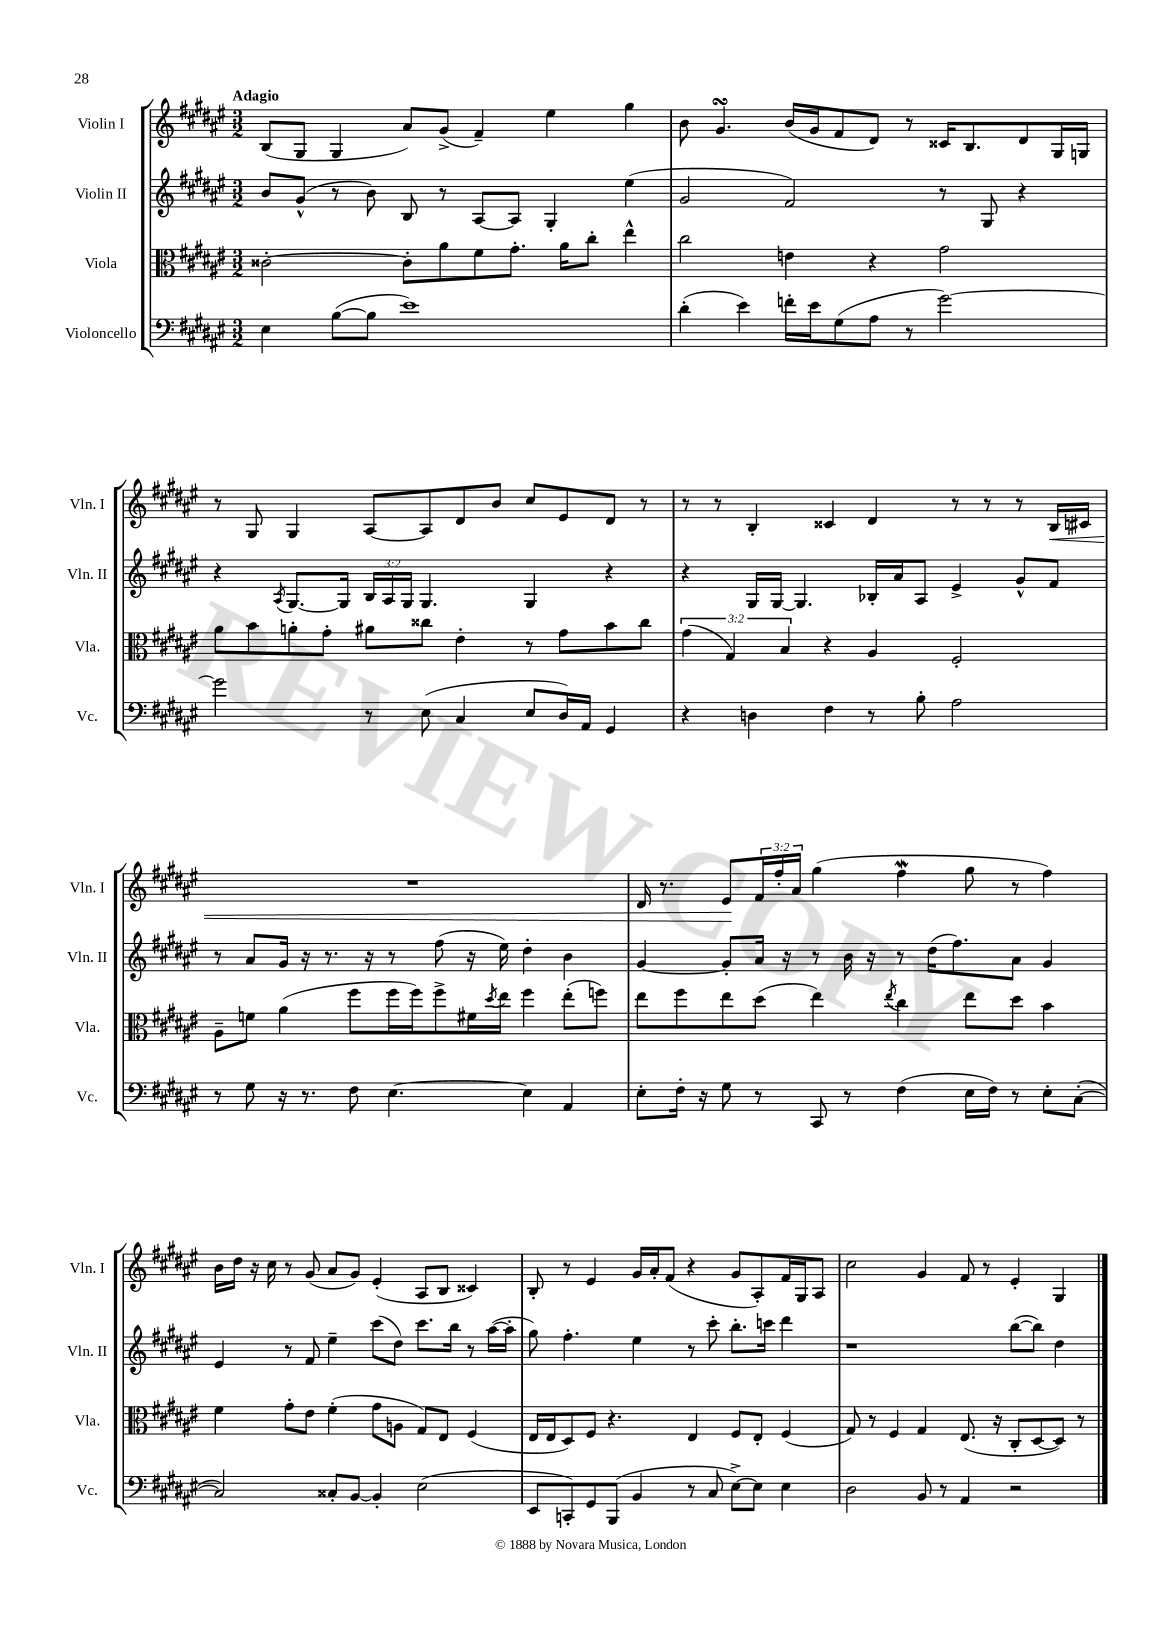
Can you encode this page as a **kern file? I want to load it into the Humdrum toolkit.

**kern	**kern	**kern	**kern
*staff4	*staff3	*staff2	*staff1
*clefF4	*clefC3	*clefG2	*clefG2
*k[f#c#g#d#a#e#]	*k[f#c#g#d#a#e#]	*k[f#c#g#d#a#e#]	*k[f#c#g#d#a#e#]
*M3/2	*M3/2	*M3/2	*M3/2
4E#	[2c##'	8b	(8B
.	.	(8g#^^	8G#
([8B	.	8r	4G#
8B]	.	8b)	.
1e#)	8c##']	8B	8a#)
.	8a#	8r	(8g#^
.	8f#	[8A#	4f#~)
.	8.g#'	8A#]	.
.	.	4G#'	4ee#
.	16a#	.	.
.	8cc#'	.	.
.	4ee#^^	(4ee#	4gg#
=	=	=	=
(4d#'	2cc#	2g#	8b
.	.	.	4.g#
4e#)	.	.	.
16f'	4e	2f#)	(16b
16e#	.	.	16g#
(8G#	.	.	8f#
8A#	4r	.	8d#)
8r	.	.	8r
[2g#)	2g#	8r	16c##
.	.	.	8.B
.	.	8G#	.
.	.	4r	8d#
.	.	.	16G#
.	.	.	16G
=	=	=	=
2g#]	8a#	4r	8r
.	8b	.	8G#
.	.	8qA#	.
.	8a'	[8.G#	4G#
.	8g#'	.	.
.	.	16G#]	.
8r	8a#	24B	[8A#
.	.	24A#	.
.	.	24G#	.
(8E#	8cc##	4.G#	8A#]
4C#	4e#'	.	8d#
.	.	.	8b
8E#	8r	4G#	8cc#
16D#)	8g#	.	8e#
16AA#	.	.	.
4GG#	8b	4r	8d#
.	8cc##	.	8r
=	=	=	=
4r	(6g#	4r	8r
.	.	.	8r
.	6G#)	.	.
4D	.	16G#	4B'
.	.	[16G#	.
.	6B	.	.
.	.	4.G#]	.
4F#	4r	.	4c##
8r	4A#	16B-'	4d#
.	.	16a#	.
8B'	.	8A#	.
2A#	2F#'	4e#^	8r
.	.	.	8r
.	.	8g#^^	8r
.	.	8f#	16B
.	.	.	16c#
=	=	=	=
8r	8A#~	8r	1.r
8G#	8f	8a#	.
16r	(4a#	16g#	.
8.r	.	16r	.
.	.	8.r	.
8F#	8ff#	.	.
.	.	16r	.
[4.E#	16ff#	8r	.
.	16ff#)	.	.
.	8ff#^	(8ff#	.
.	16f#	16r	.
.	8qdd#	.	.
.	16ee#	16ee#)	.
4E#]	4ff#	4dd#'	.
4AA#	(8ee#'	4b	.
.	8ff)	.	.
=	=	=	=
8E#'	8ee#	[4g#	16d#
.	.	.	8.r
16F#'	8ff#	.	.
16r	.	.	.
8G#	8ee#	8g#']	8e#
8r	(8dd#	16a#	24f#
.	.	.	24ff#'
.	.	16r	.
.	.	.	24a#
8CC#	4ee#)	8r	(4gg#
8r	.	16b	.
.	.	16r	.
.	8qee#	.	.
(4F#	4cc#	8r	4ff#
.	.	(16dd#	.
.	.	8.ff#)	.
16E#	8ee#	.	8gg#
16F#)	.	.	.
8r	8dd#	8a#	8r
8E#'	4b	4g#	4ff#)
([8C#'	.	.	.
=	=	=	=
2C#])	4f#	4e#	16b
.	.	.	16dd#
.	.	.	16r
.	.	.	16cc#
.	8g#'	8r	8r
.	8e#	8f#	(8g#
8C##'	(4f#'	4ee#~	8a#
[8BB	.	.	8g#)
4BB']	8g#	(8ccc#	(4e#'
.	8A	8dd#)	.
(2E#	8G#)	8.ccc#	8A#
.	8E#	.	8B
.	.	16bb	.
.	(4F#	8r	4c##)
.	.	([16aa#	.
.	.	16aa#']	.
=	=	=	=
8EE#	16E#	8gg#)	8B'
.	16E#	.	.
8CC')	8D#)	4.ff#'	8r
8GG#	8F#	.	4e#
(8BBB	4.r	.	.
4BB	.	4ee#	16g#
.	.	.	16a#'
.	.	.	(8f#
8r	4E#	8r	4r
8C#	.	8ccc#'	.
[8E#^)	8F#	8.bb'	8g#
8E#]	8E#'	.	8A#')
.	.	16ccc	.
4E#	(4F#	4ddd#	16f#
.	.	.	16G#
.	.	.	8A#
=	=	=	=
2D#	8G#)	1r	2cc#
.	8r	.	.
.	4F#	.	.
8BB	4G#	.	4g#
8r	.	.	.
4AA#	(8.E#	.	8f#
.	.	.	8r
.	16r	.	.
2r	8C#'	([8bb	4e#'
.	[8D#	8bb])	.
.	8D#])	4dd#	4G#
.	8r	.	.
==	==	==	==
*-	*-	*-	*-
